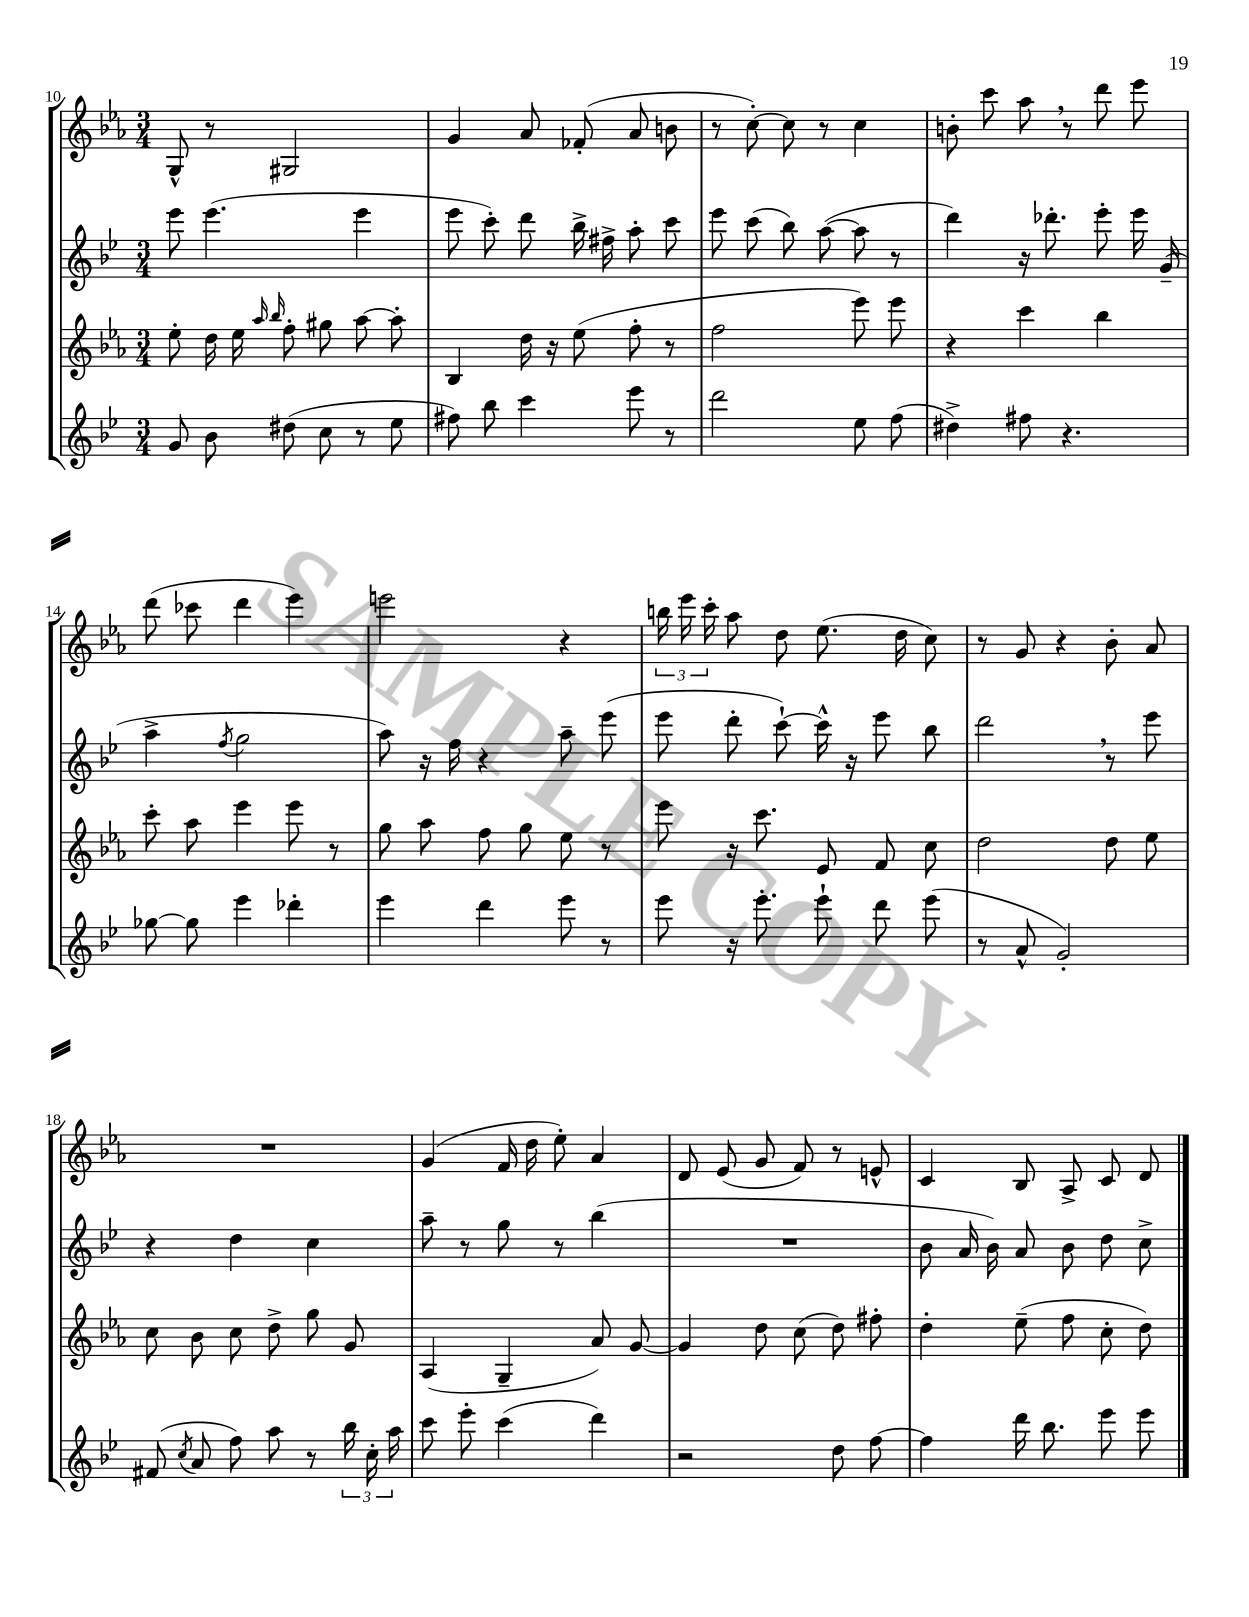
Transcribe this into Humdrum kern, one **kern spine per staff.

**kern	**kern	**kern	**kern
*part4	*part3	*part2	*part1
*staff4	*staff3	*staff2	*staff1
*clefG2	*clefG2	*clefG2	*clefG2
*k[b-e-]	*k[b-e-a-]	*k[b-e-]	*k[b-e-a-]
*M3/4	*M3/4	*M3/4	*M3/4
=10	=10	=10	=10
8g/	8ee-'\	8eee-\	8G^^/
8b-\	16dd\	(4.eee-\	8r
.	16ee-\	.	.
.	16qqaa-/	.	.
.	16qqbb-/	.	.
(8dd#X\	8ff'\	.	2G#X/
8cc\	8gg#X\	.	.
8r	[8aa-\	4eee-\	.
8ee-\	8aa-'\]	.	.
=11	=11	=11	=11
8ff#X\)	4B-/	8eee-\	4g/
8bb-\	.	8ccc'\)	.
4ccc\	16dd\	8ddd\	8a-/
.	16r	.	.
.	(8ee-\	16bb-^\	(8f-X'/
.	.	16ff#X^\	.
8eee-\	8ff'\	8aa'\	8a-/
8r	8r	8ccc\	8bn\
=12	=12	=12	=12
2ddd\	2ff\	8eee-\	8r
.	.	(8ccc\	[8cc'\)
.	.	8bb-\)	8cc\]
.	.	([8aa\	8r
8ee-\	8eee-\)	8aa\]	4cc\
(8ff\	8eee-\	8r	.
=13	=13	=13	=13
4dd#X^\)	4r	4ddd\)	8bn'\
.	.	.	8ccc\
8ff#X\	4ccc\	16r	8aa-,\
.	.	8.ddd-X'\	.
4.r	.	.	8r
.	4bb-\	8eee-'\	8ddd\
.	.	16eee-\	8eee-\
.	.	(16g~/	.
!!LO:LB:g=z
=14	=14	=14	=14
[8gg-X\	8ccc'\	4aa^\	(8ddd\
8gg-\]	8aa-\	.	8ccc-X\
.	.	8qff/	.
4eee-\	4eee-\	2gg\	4ddd\
4ddd-X'\	8eee-\	.	4eee-\)
.	8r	.	.
=15	=15	=15	=15
4eee-\	8gg\	8aa\)	2eeen\
.	8aa-\	16r	.
.	.	16ff\	.
4ddd\	8ff\	4r	.
.	8gg\	.	.
8eee-\	8ee-\	8aa~\	4r
8r	8r	(8eee-\	.
=16	=16	=16	=16
8eee-\	8eee-\	8eee-\	24bbn\
.	.	.	24eee-\
.	.	.	24ccc'\
16r	16r	8ddd'\	8aa-\
8.eee-'\	8.ccc\	.	.
.	.	[8ccc`\)	8dd\
8eee-`\	8e-/	16ccc^^\]	(8.ee-\
.	.	16r	.
8ddd\	8f/	8eee-\	.
.	.	.	16dd\
(8eee-\	8cc\	8bb-\	8cc\)
=17	=17	=17	=17
8r	2dd\	2ddd,\	8r
8a^^/	.	.	8g/
2g'/)	.	.	4r
.	8dd\	8r	8b-'\
.	8ee-\	8eee-\	8a-/
!!LO:LB:g=z
=18	=18	=18	=18
(8f#X/	8cc\	4r	2.r
8qcc/	.	.	.
8a/	8b-\	.	.
8ff\)	8cc\	4dd\	.
8aa\	8dd^\	.	.
8r	8gg\	4cc\	.
24bb-\	8g/	.	.
24cc'\	.	.	.
24aa\	.	.	.
=19	=19	=19	=19
8ccc\	(4A-/	8aa~\	(4g/
8eee-'\	.	8r	.
(4ccc\	4G~/	8gg\	16f/
.	.	.	16dd\
.	.	8r	8ee-'\)
4ddd\)	8a-/)	(4bb-\	4a-/
.	[8g/	.	.
=20	=20	=20	=20
2r	4g/]	2.r	8d/
.	.	.	(8e-/
.	8dd\	.	8g/
.	(8cc\	.	8f/)
8dd\	8dd\)	.	8r
[8ff\	8ff#X'\	.	8en^^/
=21	=21	=21	=21
4ff\]	4dd'\	8b-\	4c/
.	.	16a/	.
.	.	16b-\)	.
16ddd\	(8ee-~\	8a/	8B-/
8.bb-\	.	.	.
.	8ff\	8b-\	8A-^/
8eee-\	8cc'\	8dd\	8c/
8eee-\	8dd\)	8cc^\	8d/
==	==	==	==
*-	*-	*-	*-
